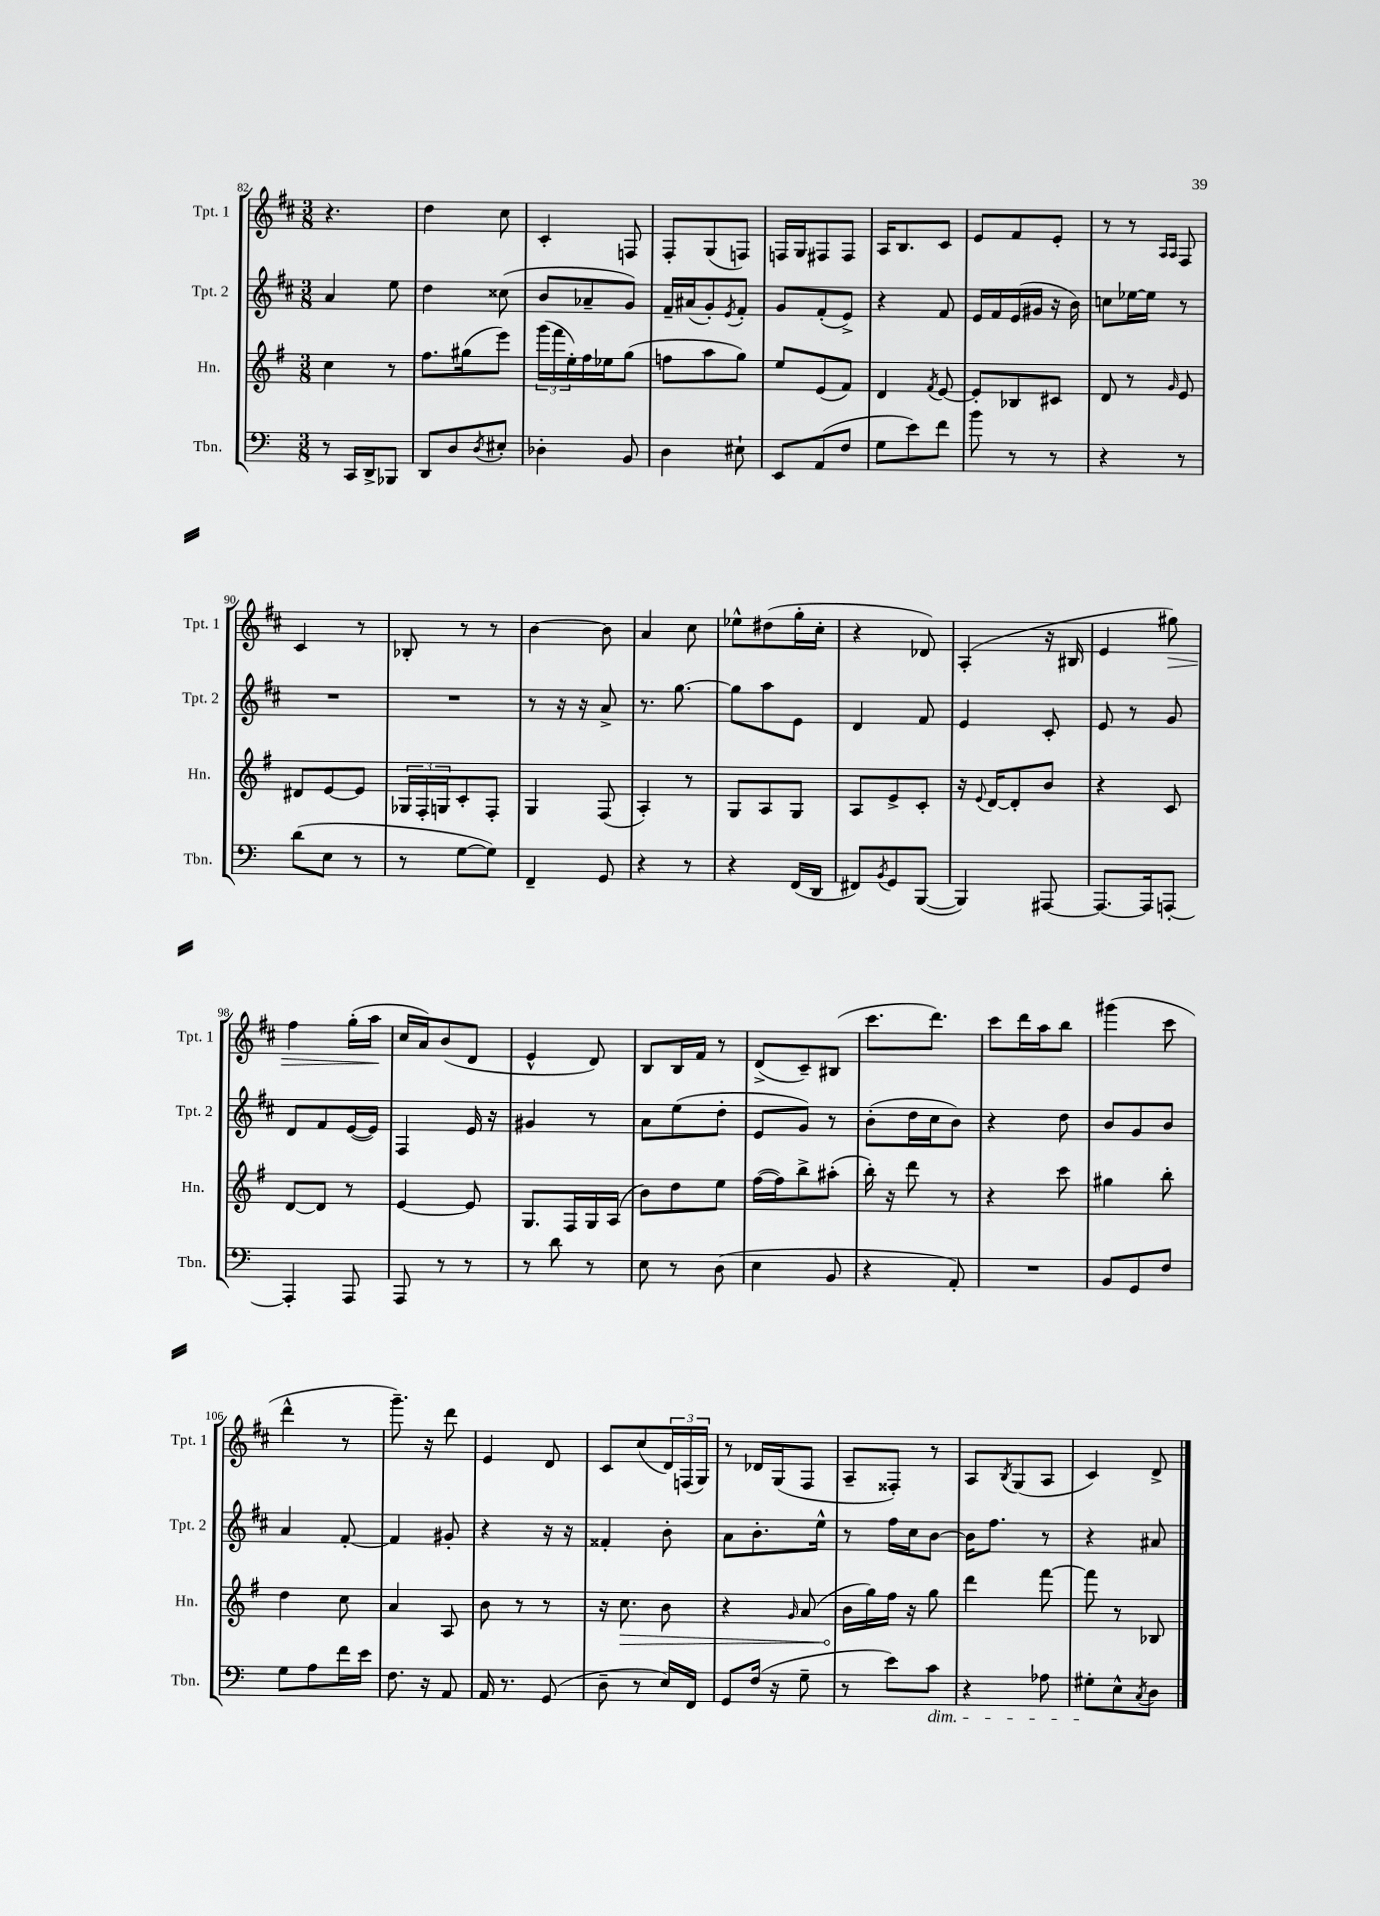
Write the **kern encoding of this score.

**kern	**kern	**kern	**kern
*staff4	*staff3	*staff2	*staff1
*clefF4	*clefG2	*clefG2	*clefG2
*k[]	*k[f#]	*k[f#c#]	*k[f#c#]
*M3/8	*M3/8	*M3/8	*M3/8
8r	4cc	4a	4.r
16CC	.	.	.
16DD^	.	.	.
8BBB-	8r	8ee	.
=	=	=	=
8DD	8.ff#	4dd	4dd
8D	.	.	.
.	(16gg#	.	.
8qD	.	.	.
8E#'	8eee)	(8cc##	8cc#
=	=	=	=
4D-'	(24ggg	8b	4c#'
.	24fff#	.	.
.	24ee')	.	.
.	16ff#	8a-~	.
.	16ee-	.	.
8BB	(8gg	8g)	8F
=	=	=	=
4D	8ff	16f#~	8F#'
.	.	(16a#	.
.	8aa	8g')	(8G
.	.	8qe	.
8E#`	8gg)	8f#'	8F)
=	=	=	=
8EE	8ee	8g	16F
.	.	.	16G
(8AA	(8e	(8f#'	8F#
8F	8f#)	8e^)	8F#
=	=	=	=
8G	4d	4r	16A
.	.	.	8.B
8e)	.	.	.
.	8qf#	.	.
8f	[8e	8f#	8c#
=	=	=	=
8b	8e']	16e	8e
.	.	16f#	.
8r	8B-	(16e	8f#
.	.	16g#	.
8r	8c#	16r	8e'
.	.	16b)	.
=	=	=	=
4r	8d	8cc	8r
.	8r	[16ee-	8r
.	.	16ee-]	.
.	.	.	16qqA
.	16qqg	.	16qqA
8r	8e	8r	8F#
=	=	=	=
(8d	8d#	4.r	4c#
8E	[8e	.	.
8r	8e]	.	8r
=	=	=	=
8r	24G-	4.r	8B-'
.	24F#'	.	.
.	24G	.	.
[8G	8c'	.	8r
8G])	8F#'	.	8r
=	=	=	=
4FF~	4G	8r	[4b
.	.	16r	.
.	.	16r	.
8GG	(8F#	8a^	8b]
=	=	=	=
4r	4A')	8.r	4a
.	.	[8.gg	.
8r	8r	.	8cc#
=	=	=	=
4r	8G	8gg]	8ee-^^
.	8A	8aa	(8dd#
(16FF	8G	8e	16gg'
16DD	.	.	16cc#'
=	=	=	=
8FF#)	8A	4d	4r
8qBB	.	.	.
8GG	8e^	.	.
([8BBB	8c'	8f#	8d-)
=	=	=	=
4BBB])	16r	4e	(4A'
.	8qqe	.	.
.	[16d	.	.
.	8d']	.	.
[8AAA#	8b	8c#'	16r
.	.	.	16B#
=	=	=	=
8.AAA#_	4r	8e	4e
.	.	8r	.
16AAA#]	.	.	.
[8AAA'	8c	8g	8gg#)
=	=	=	=
4AAA']	[8d	8d	4ff#
.	8d]	8f#	.
8AAA	8r	([16e	(16gg'
.	.	16e])	16aa
=	=	=	=
8AAA	[4e	4F#	16cc#
.	.	.	16a)
8r	.	.	(8b
8r	8e]	16e	8d
.	.	16r	.
=	=	=	=
8r	8.G	4g#	4e^^
8d	.	.	.
.	16F#	.	.
8r	16G	8r	8d)
.	(16A	.	.
=	=	=	=
8E	8b)	8a	8B
8r	8dd	(8ee	16B
.	.	.	16f#
(8D	8ee	8dd'	8r
=	=	=	=
4E	([16ff#	8e	(8d^
.	16ff#])	.	.
.	8bb^	8g)	8c#~)
8BB	(8aa#'	8r	(8B#
=	=	=	=
4r	16bb')	(8b'	8.ccc#
.	16r	.	.
.	8ddd	16dd	.
.	.	16cc#	8.ddd)
8AA')	8r	8b)	.
=	=	=	=
4.r	4r	4r	8ccc#
.	.	.	16ddd
.	.	.	16aa
.	8ccc	8dd	8bb
=	=	=	=
8BB	4gg#	8b	(4ggg#
8GG	.	8g	.
8F	8bb'	8b	8ccc#
=	=	=	=
8G	4dd	4a	4ddd^^
8A	.	.	.
16f	8cc	[8f#'	8r
16e	.	.	.
=	=	=	=
8.F	4a	4f#]	8.ggg~)
16r	.	.	16r
8AA	8A	8g#'	8ddd
=	=	=	=
16AA	8b	4r	4e
8.r	.	.	.
.	8r	.	.
(8GG	8r	16r	8d
.	.	16r	.
=	=	=	=
8D~	16r	4f##'	8c#
.	8.cc	.	.
8r	.	.	(8cc#
16E)	8b	8b'	24d)
.	.	.	(24F
16FF	.	.	.
.	.	.	24G)
=	=	=	=
8GG	4r	8a	8r
(16F	.	8.b'	16d-
16r	.	.	(16G
.	16qqg	.	.
8G~	(8a	.	8F#
.	.	16ee^^	.
=	=	=	=
8r	16b	8r	8A~
.	16gg)	.	.
8e)	16ff#	16ff#	8F##')
.	16r	16cc#	.
8c	8gg	[8b	8r
=	=	=	=
4r	4ddd	16b]	8A
.	.	8.ff#	.
.	.	.	8qB
.	.	.	(8G
8A-	[8fff#	8r	8A
=	=	=	=
8G#'	8fff#]	4r	4c#)
8E^^	8r	.	.
8qC	.	.	.
8D	8B-	8a#	8d^
==	==	==	==
*-	*-	*-	*-
